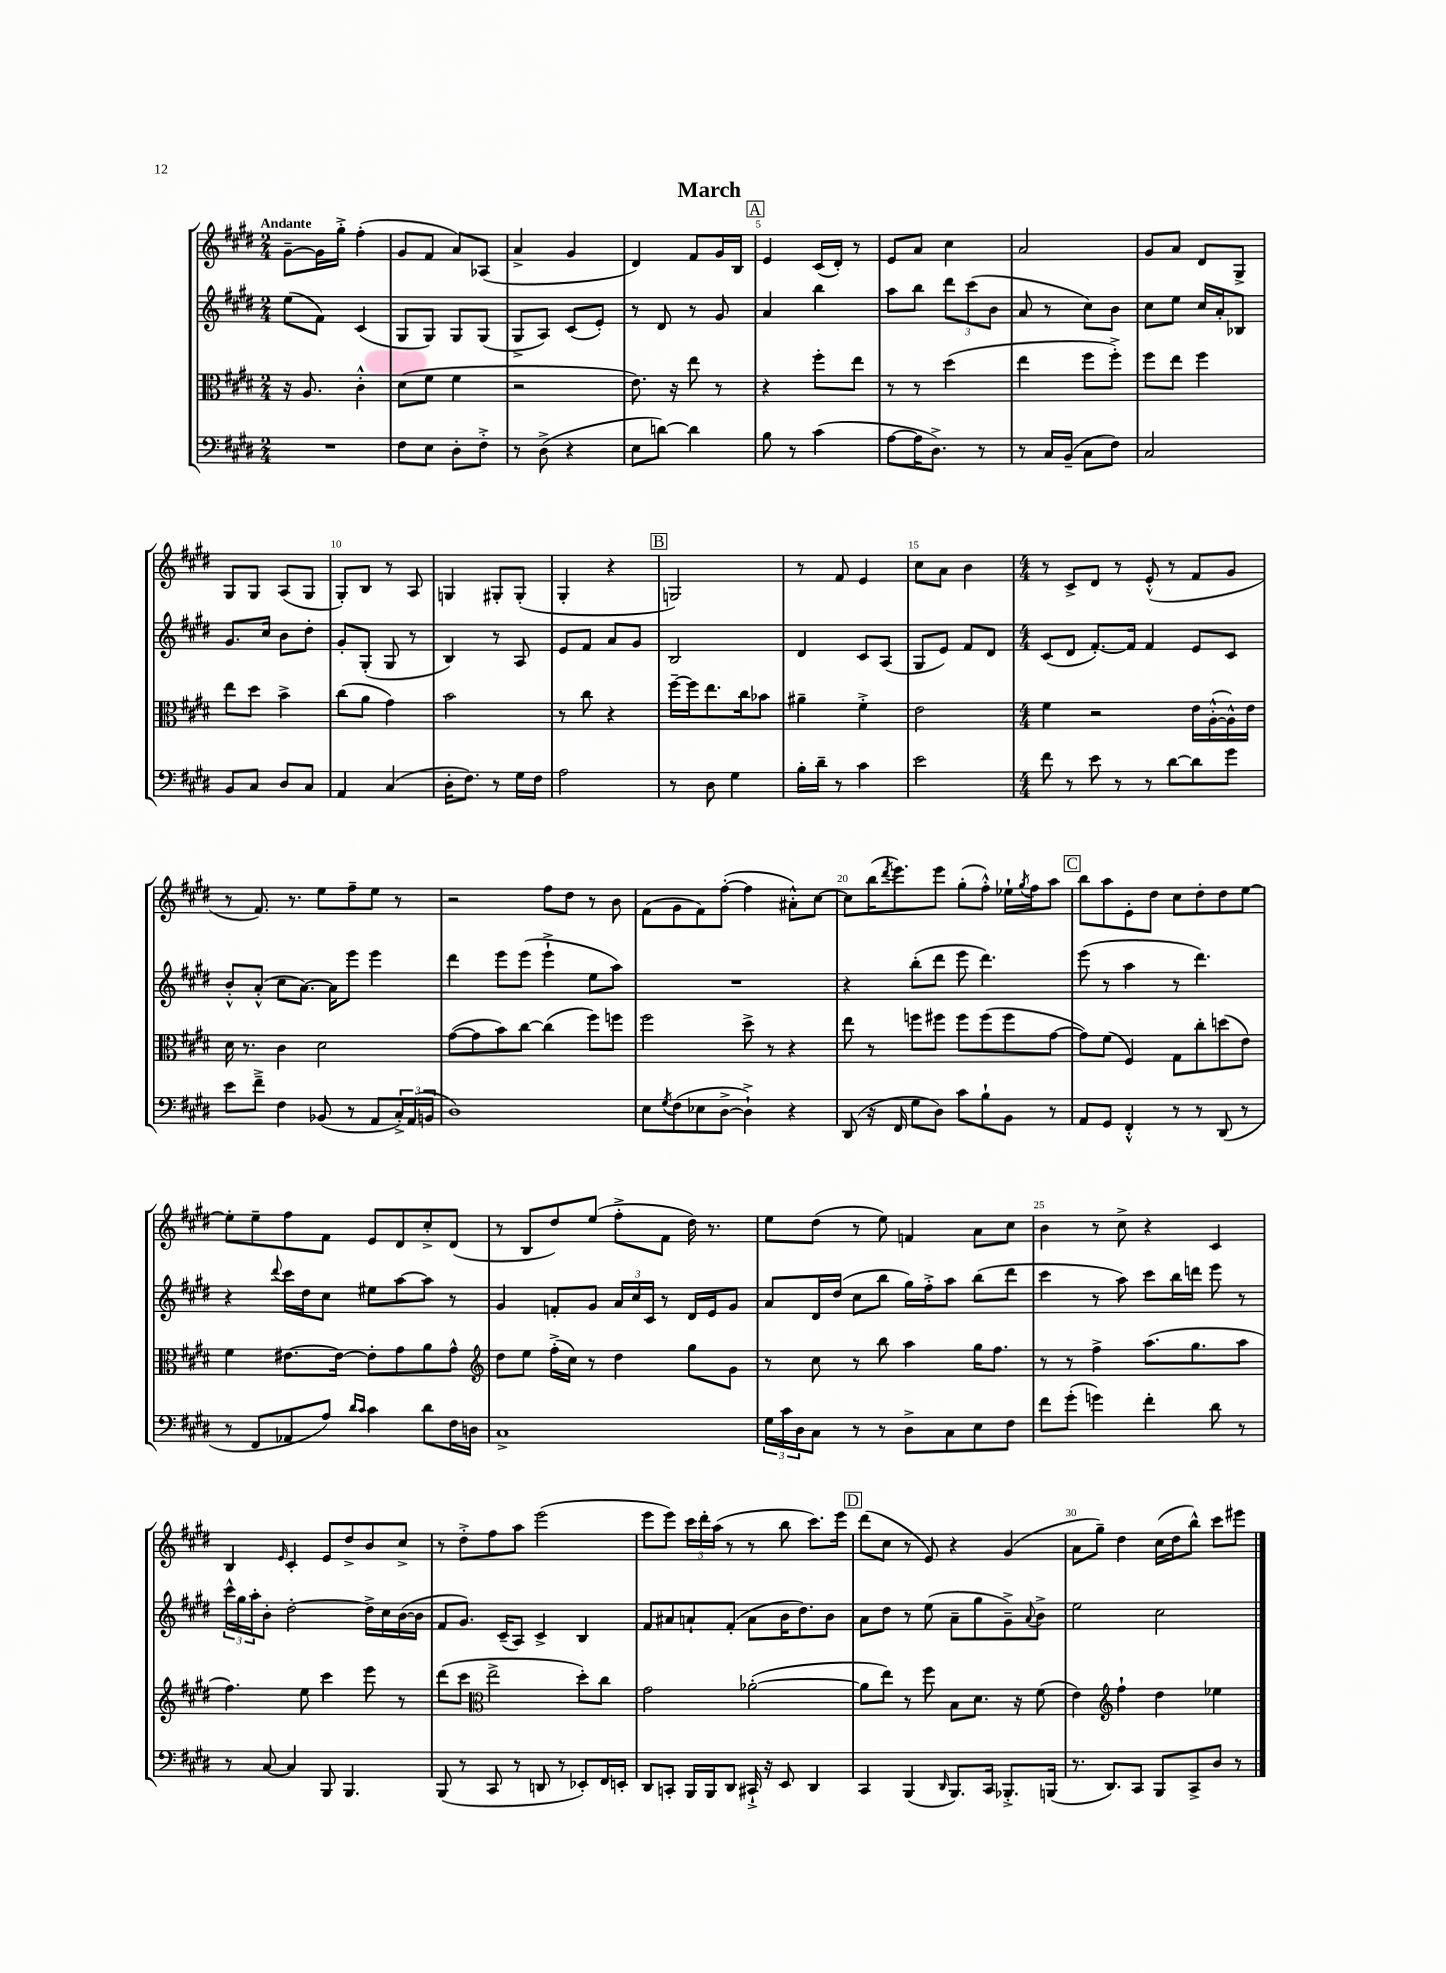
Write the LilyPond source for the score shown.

\header { title = "March" }
<<
\new StaffGroup <<
\new Staff = "s0" {
    \clef treble \key e \major \numericTimeSignature \time 2/4 \tempo "Andante"
    gis'8~-- gis'16 gis''16-.-> fis''4-.( |
    gis'8 fis'8 a'8) aes8( |
    a'4-> gis'4 |
    dis'4) fis'8 gis'16 b16 |
    \mark \markup { \box "A" } e'4 cis'16( dis'16-.) r8 |
    e'8 a'8 cis''4 |
    a'2 |
    gis'8 a'8 dis'8 gis8-> |
    gis8 gis8 a8( gis8 |
    gis8-.) b8 r8 a8 |
    g4 gis8-. gis8-.( |
    gis4-. r4 |
    \mark \markup { \box "B" } g2) |
    r8 fis'8 e'4 |
    cis''8 a'8 b'4 |
    \numericTimeSignature \time 4/4 r8 cis'8-> dis'8 r8 e'8-.-^( r8 fis'8 gis'8 |
    r8 fis'8.) r8. e''8 fis''8-- e''8 r8 |
    r2 fis''8 dis''8 r8 b'8 |
    fis'8( gis'8 fis'8) fis''8~-.( fis''4 ais'8-.-^) cis''8~ |
    cis''8 b''16( \acciaccatura { dis'''8 } e'''8.) e'''8 gis''8-.( fis''8-.-^) ees''16-! \acciaccatura { gis''8 } fis''16 a''8 |
    \mark \markup { \box "C" } b''8 a''8 e'8-. dis''8 cis''8 dis''8-. dis''8 e''8~ |
    e''8-. e''8-- fis''8 fis'8 e'8 dis'8 cis''8-.-> dis'8( |
    r8 b8 dis''8) e''8( fis''8-.-> fis'8 dis''16) r8. |
    e''8 dis''8( r8 e''8) f'4 a'8 cis''8 |
    b'4 r8 cis''8-> r4 cis'4 |
    b4 \grace { e'16 } cis'4-. e'8 dis''8-> b'8 cis''8-> |
    r8 dis''8-.-> fis''8 a''8 e'''2( |
    e'''8 e'''8) \tuplet 3/2 { cis'''16 dis'''16-. a''16( } r8 r8 b''8 cis'''8.) e'''16 |
    \mark \markup { \box "D" } dis'''8( cis''8 r8 e'8) r4 gis'4( |
    a'8 gis''8--) dis''4 cis''16( dis''16 b''8-^) cis'''8 eis'''8 \bar "|." |
}
\new Staff = "s1" {
    \clef treble \key e \major \numericTimeSignature \time 2/4
    e''8( fis'8) cis'4( |
    gis8 gis8) gis8 gis8( |
    gis8-> a8) cis'8( e'8-.) |
    r8 dis'8 r8 gis'8 |
    \mark \markup { \box "A" } a'4 b''4 |
    a''8 b''8 \tuplet 3/2 { dis'''8 cis'''8( b'8 } |
    a'8 r8 cis''8) b'8 |
    cis''8 e''8 cis''16 a'16-. bes8 |
    gis'8. cis''16 b'8 dis''8-. |
    gis'8-. gis8-.( gis8 r8 |
    b4) r8 a8 |
    e'8 fis'8 a'8 gis'8 |
    \mark \markup { \box "B" } b2 |
    dis'4 cis'8 a8( |
    gis8 e'8) fis'8 dis'8 |
    \numericTimeSignature \time 4/4 cis'8( dis'8 fis'8.~-.) fis'16 fis'4 e'8 cis'8 |
    b'8-.-^ a'8-.-^( cis''8 a'8.~) a'16 e'''8 e'''4 |
    dis'''4 e'''8 e'''8( e'''4-!-> e''8 a''8) |
    R1 |
    r4 b''8-.( dis'''8 e'''8 dis'''4.) |
    \mark \markup { \box "C" } e'''8( r8 a''4 r8 dis'''4.) |
    r4 \appoggiatura { dis'''8 } cis'''16 dis''16 cis''8 eis''8 a''8~ a''8 r8 |
    gis'4 f'8-. gis'8 \tuplet 3/2 { a'16 cis''16 cis'16 } r8 dis'16 e'16 gis'8 |
    a'8 dis'16 dis''16( cis''8 b''8 gis''16) fis''16-.-> a''8 b''8( dis'''8 |
    cis'''4 r8 a''8) cis'''8 b''16 d'''16 e'''8 r8 |
    \tuplet 3/2 { cis'''16-^ gis''16 a''16-. } b'8-. dis''2~-. dis''16-> cis''16 b'16~( b'16 |
    fis'8 gis'8.) cis'16--( a8) cis'4-> b4 |
    fis'8 ais'8 a'8-! fis'8-.( a'8 b'16 dis''8.) b'8 |
    \mark \markup { \box "D" } a'8 dis''8 r8 e''8( a'8-- gis''8 gis'8--->) \appoggiatura { a'8 } b'8-> |
    e''2 cis''2 \bar "|." |
}
\new Staff = "s2" {
    \clef alto \key e \major \numericTimeSignature \time 2/4
    r16 a8. cis'4-.-^ |
    dis'8( fis'8 fis'4 |
    r2 |
    e'8.) r16 e''8 r8 |
    \mark \markup { \box "A" } r4 fis''8-. e''8 |
    r8 r8 dis''4( |
    e''4 fis''8 fis''8-.->) |
    fis''8 e''8 fis''4 |
    e''8 dis''8 b'4-> |
    cis''8( a'8 gis'4) |
    b'2 |
    r8 cis''8 r4 |
    \mark \markup { \box "B" } fis''16~-- fis''16 e''8. cis''16 bes'8 |
    ais'4-- fis'4-.-> |
    e'2 |
    \numericTimeSignature \time 4/4 fis'4 r2 e'16 a16~-.-^( a16-^) e'16 |
    dis'16 r8. cis'4 dis'2 |
    gis'8~( gis'8 b'8) cis''8~ cis''4( fis''8) f''8 |
    fis''2 dis''8-> r8 r4 |
    e''8 r8 f''8 fis''8 fis''8 fis''8( fis''8 gis'8~ |
    \mark \markup { \box "C" } gis'8) fis'8( fis4) gis8 cis''8-. d''8( e'8) |
    fis'4 eis'8.~ eis'16~ eis'8-. gis'8 a'8 gis'8-^ |
    \clef treble dis''8 e''8 fis''16-.->( cis''16) r8 dis''4 gis''8 gis'8 |
    r8 cis''8 r8 b''8 a''4 gis''16 fis''8. |
    r8 r8 fis''4-> a''8.( gis''8. a''8 |
    fis''4.) e''8 cis'''4 e'''8 r8 |
    dis'''8( cis'''8 \clef alto e''2-> dis''8-.) cis''8 |
    gis'2 aes'2~-.( |
    \mark \markup { \box "D" } aes'8 e''8) r8 fis''8 b8 dis'8. r16 fis'8( |
    e'4) \clef treble fis''4-! dis''4 ees''4 \bar "|." |
}
\new Staff = "s3" {
    \clef bass \key e \major \numericTimeSignature \time 2/4
    R2 |
    fis8 e8 dis8-. fis8-.-> |
    r8 dis8->( r4 |
    e8 d'8~) d'4 |
    \mark \markup { \box "A" } b8 r8 cis'4( |
    a8~ a16 dis8.->) r8 |
    r8 cis16 b,16--( cis8 fis8) |
    cis2 |
    b,8 cis8 dis8 cis8 |
    a,4 cis4( |
    dis16-. fis8.) r8 gis16 fis16 |
    a2 |
    \mark \markup { \box "B" } r8 dis8 gis4 |
    b16-. dis'16-- r8 cis'4 |
    e'2 |
    \numericTimeSignature \time 4/4 fis'8 r8 e'8 r8 r8 dis'8~ dis'8 gis'8 |
    e'8 fis'8---> fis4 bes,8( r8 a,8 \tuplet 3/2 { cis16-.->) a,16( b,16 } |
    dis1) |
    e8 \acciaccatura { gis8 } fis8( ees8 dis8~-> dis4-!->) r4 |
    dis,8( r16 fis,16 gis8 dis8) cis'8 b8-! b,8 r8 |
    \mark \markup { \box "C" } a,8 gis,8 fis,4-.-^ r8 r8 dis,8( r8 |
    r8 fis,8 aes,8 a8) \grace { dis'16 cis'16 } cis'4 dis'8 fis16 d16 |
    cis1-> |
    \tuplet 3/2 { gis16 cis'16 dis16 } cis8 r8 r8 dis8-> cis8 e8 fis8 |
    fis'8 gis'8-.( g'4) fis'4-. dis'8 r8 |
    r8 cis8~ cis4 b,,8 b,,4. |
    b,,8( r8 cis,8 r8 d,8 r8 ees,8-.) fis,16 e,16-. |
    dis,8 c,8-. b,,16 b,,16 dis,8 cis,16-!-> r16 e,8 dis,4 |
    \mark \markup { \box "D" } cis,4 b,,4( \grace { dis,16 } b,,8.) cis,16 bes,,8.-.-> b,,16( |
    r8. dis,8.) cis,8 b,,8 cis,8-> dis8 r8 \bar "|." |
}
>>
>>
\layout { \context { \Score \override BarNumber.break-visibility = ##(#f #t #t) barNumberVisibility = #(every-nth-bar-number-visible 5) } }
